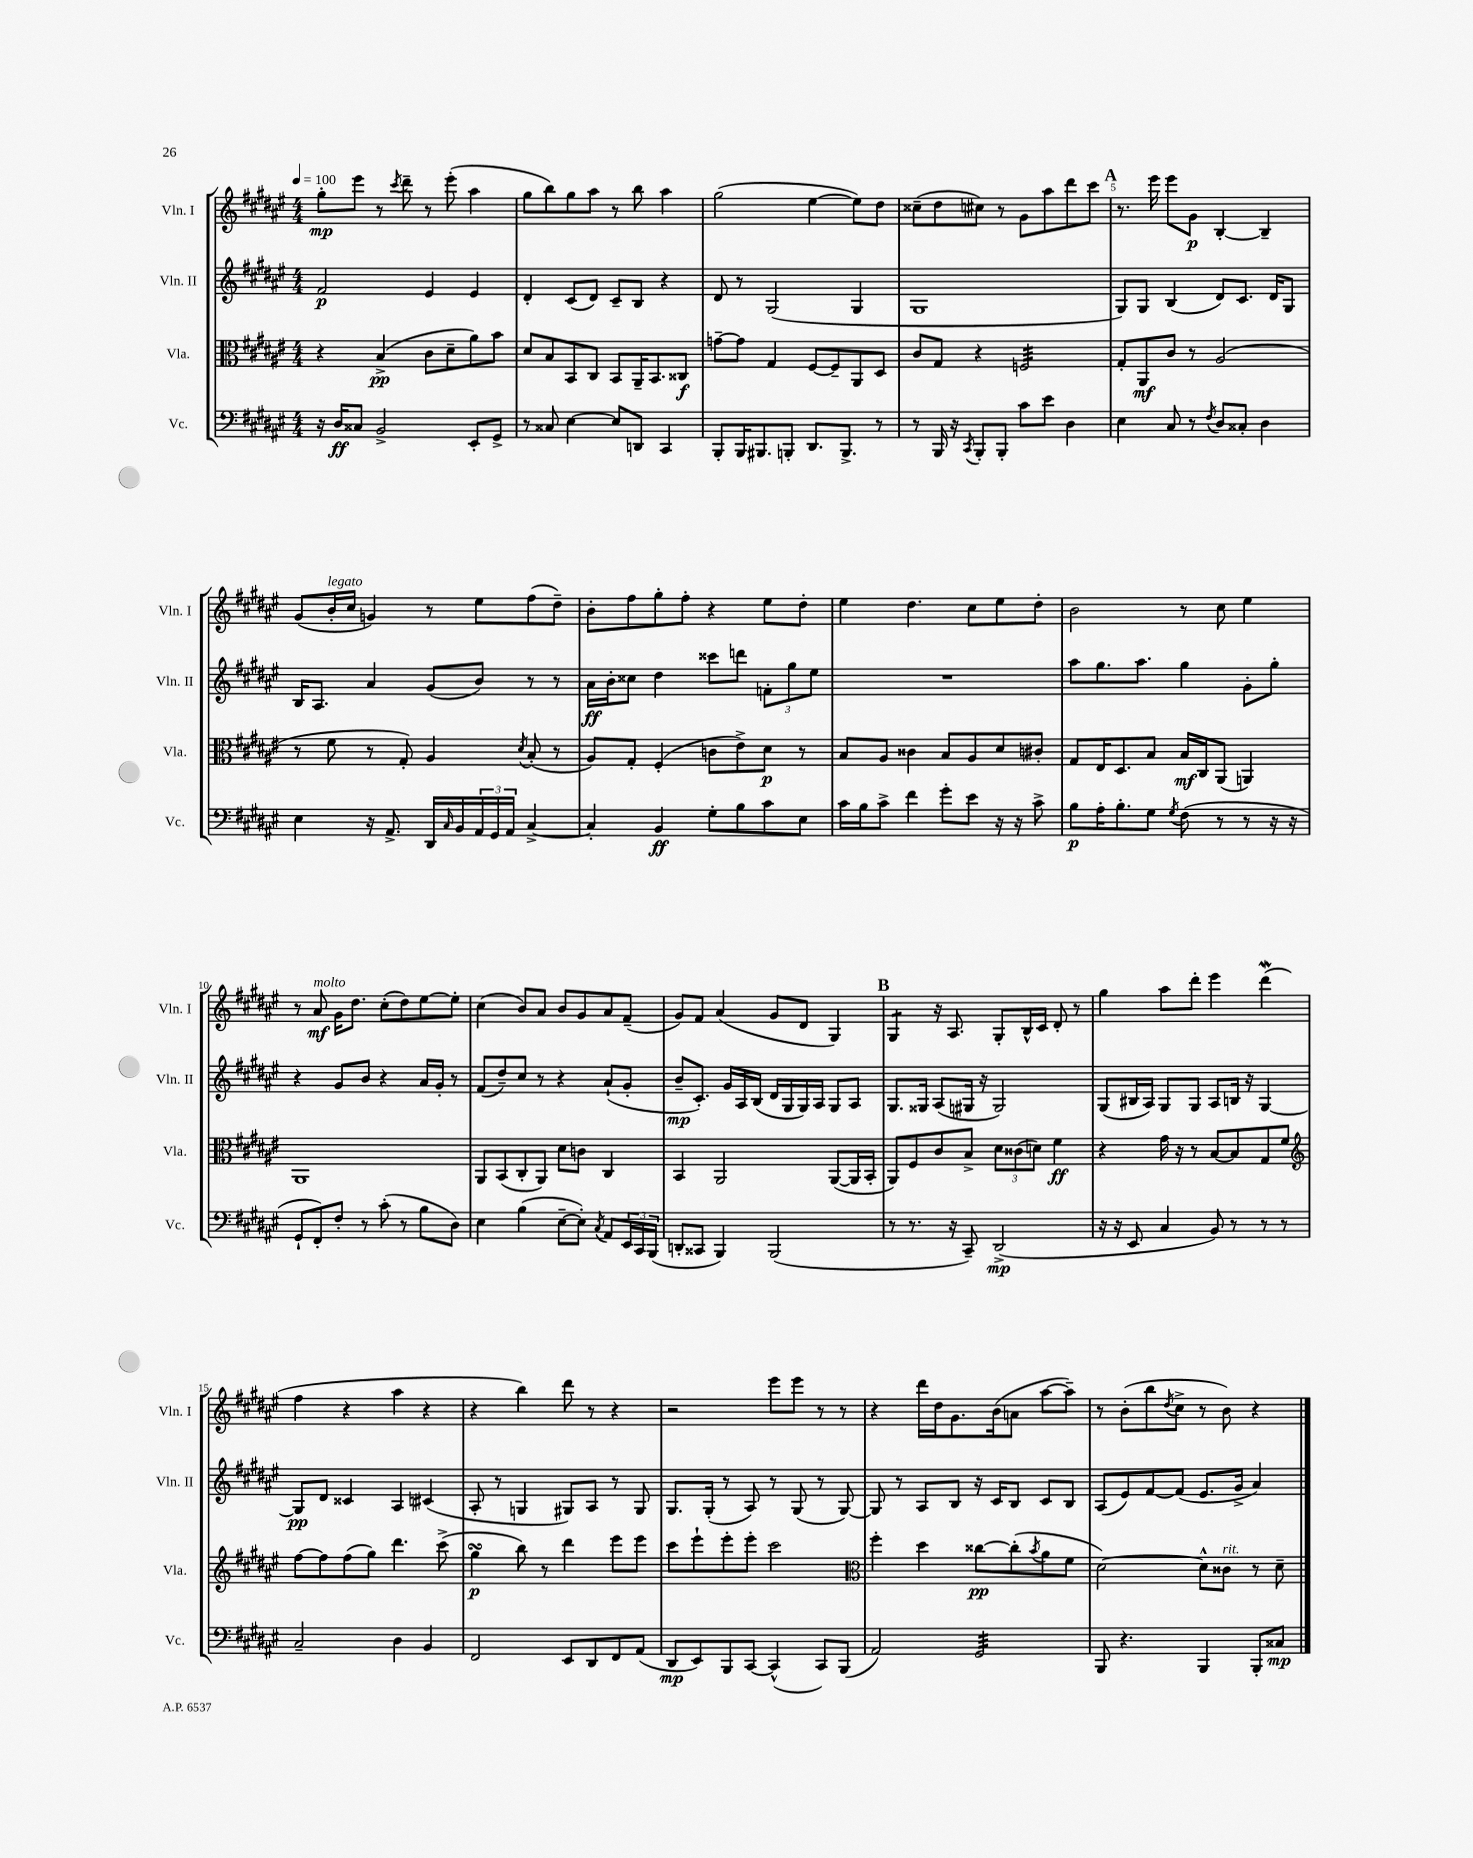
<<
\new StaffGroup <<
\new Staff = "s0" \with { instrumentName = "Vln. I" shortInstrumentName = "Vln. I" } {
    \clef treble \key fis \major \numericTimeSignature \time 4/4 \tempo 4 = 100
    gis''8-.\mp eis'''8 r8 \acciaccatura { cis'''8 } dis'''8-- r8 eis'''8-.( ais''4 |
    gis''8 b''8) gis''8 ais''8 r8 b''8 ais''4 |
    gis''2( eis''4~ eis''8) dis''8 |
    cisis''8--( dis''8 cis''8) r8 gis'8 ais''8 dis'''8 cis'''8 |
    \mark \markup { \bold "A" } r8. eis'''16 eis'''8 gis'8\p b4~-. b4-- |
    gis'8( b'16-.^\markup { \italic "legato" } cis''16 g'4) r8 eis''8 fis''8( dis''8--) |
    b'8-. fis''8 gis''8-. fis''8-. r4 eis''8 dis''8-. |
    eis''4 dis''4. cis''8 eis''8 dis''8-. |
    b'2 r8 cis''8 eis''4 |
    r8 ais'8\mf^\markup { \italic "molto" } gis'16 dis''8. cis''8-.( dis''8) eis''8~ eis''8-. |
    cis''4( b'8) ais'8 b'8 gis'8 ais'8 fis'8--( |
    gis'8) fis'8 ais'4( gis'8 dis'8 gis4) |
    \mark \markup { \bold "B" } gis4:8 r16 ais8. gis8-. b16-^ cis'16 dis'8-. r8 |
    gis''4 ais''8 dis'''8-. eis'''4 dis'''4\mordent( |
    fis''4 r4 ais''4 r4 |
    r4 b''4) dis'''8 r8 r4 |
    r2 eis'''8 eis'''8 r8 r8 |
    r4 dis'''16 dis''16 gis'8. b'16( a'8 ais''8~ ais''8--) |
    r8 b'8-.( b''8 \acciaccatura { dis''8 } cis''8-> r8 b'8) r4 \bar "|." |
}
\new Staff = "s1" \with { instrumentName = "Vln. II" shortInstrumentName = "Vln. II" } {
    \clef treble \key fis \major \numericTimeSignature \time 4/4
    fis'2\p eis'4 eis'4 |
    dis'4-. cis'8( dis'8) cis'8-- b8 r4 |
    dis'8 r8 gis2( gis4 |
    gis1 |
    \mark \markup { \bold "A" } gis8) gis8 b4( dis'8) cis'8. dis'16 gis8 |
    b16 ais8. ais'4 gis'8( b'8) r8 r8 |
    ais'16\ff b'16-. cisis''8 dis''4 cisis'''8 d'''8 \tuplet 3/2 { f'8-. gis''8 eis''8 } |
    R1 |
    ais''8 gis''8. ais''8. gis''4 gis'8-. gis''8-. |
    r4 gis'8 b'8 r4 ais'16 gis'16-. r8 |
    fis'8( dis''8--) cis''8 r8 r4 ais'8-!( gis'8-. |
    b'8--\mp cis'8.-.) gis'16 ais16 b16( dis'16 gis16 gis16) ais16 gis8 ais8 |
    \mark \markup { \bold "B" } gis8. gisis16 ais8( gis16 r16 gis2) |
    gis8( bis16 ais16) gis8 gis8 ais8 b16 r16 gis4~ |
    gis8\pp dis'8 cisis'4 ais4 cis'4( |
    ais8-. r8 g4 gis8) ais8 r8 gis8 |
    gis8. gis16-.( r8 ais8) r8 gis8( r8 gis8~) |
    gis8 r8 ais8 b8 r16 cis'16 b8 cis'8 b8 |
    ais8( eis'8) fis'8~ fis'8( eis'8. gis'16-> ais'4) \bar "|." |
}
\new Staff = "s2" \with { instrumentName = "Vla." shortInstrumentName = "Vla." } {
    \clef alto \key fis \major \numericTimeSignature \time 4/4
    r4 b4->\pp( cis'8 dis'8-- ais'8) b'8 |
    dis'8 b8 b,8 cis8 b,8 ais,16-- b,8. cisis8\f |
    g'8~-- g'8 gis4 fis8~ fis8-- ais,8 dis8 |
    cis'8 gis8 r4 f2:32 |
    \mark \markup { \bold "A" } gis8-. ais,8\mf cis'8 r8 ais2( |
    r8 fis'8 r8 gis8-.) ais4 \acciaccatura { dis'8 } b8-.( r8 |
    ais8) gis8-. fis4-.( c'8 eis'8->) dis'8\p r8 |
    b8 ais8 cisis'4 b8 ais8 dis'8 cis'8-. |
    gis8 eis16 dis8. b8 b16\mf cis16 ais,8( a,4) |
    ais,1 |
    ais,8 b,8( cis8-. ais,8) dis'8 c'8 cis4 |
    b,4 ais,2 ais,8~( ais,16 b,16-. |
    \mark \markup { \bold "B" } ais,8) fis8 cis'8 b8-> \tuplet 3/2 { dis'8 cisis'8( d'8) } fis'4\ff |
    r4 gis'16 r16 r8 b8~ b8 gis8 fis'8 |
    \clef treble fis''8~ fis''8 fis''8( gis''8) dis'''4. cis'''8->( |
    gis''4\turn\p b''8) r8 dis'''4 eis'''8 eis'''8 |
    cis'''8 eis'''8-! eis'''8-. eis'''8-. cis'''2 |
    \clef alto fis''4-. dis''4 cisis''8~\pp cisis''8-.( \acciaccatura { b'8 } ais'8 fis'8 |
    dis'2~) dis'8-^ cisis'8^\markup { \italic "rit." } r8 dis'8-- \bar "|." |
}
\new Staff = "s3" \with { instrumentName = "Vc." shortInstrumentName = "Vc." } {
    \clef bass \key fis \major \numericTimeSignature \time 4/4
    r16 dis16\ff cisis8 b,2-> eis,8-. gis,8-> |
    r8 cisis8 eis4~ eis8 d,8 cis,4 |
    b,,8-. b,,16 bis,,8. b,,8-. dis,8. b,,8.-> r8 |
    r8 b,,16 r16 \acciaccatura { cis,8 } b,,8-. b,,8-. cis'8 eis'8 dis4 |
    \mark \markup { \bold "A" } eis4 cis8 r8 \acciaccatura { fis8 } dis8 cisis8-. dis4 |
    eis4 r16 ais,8.-> dis,16 \grace { cis16 } b,16 \tuplet 3/2 { ais,16 gis,16 ais,16 } cis4~-> |
    cis4-. b,4\ff gis8-. b8 cis'8 eis8 |
    cis'16 b16 cis'8-> fis'4 gis'8-. eis'8 r16 r16 cis'8-> |
    b8\p ais16-. b8.-. gis8 \acciaccatura { gis8 } fis8( r8 r8 r16 r16 |
    gis,8-! fis,8-.) fis8-. r8 cis'8-.( r8 b8 dis8) |
    eis4 b4( eis8~-- eis8-.) \acciaccatura { cis8 } ais,8 \tuplet 3/2 { eis,16 cis,16 b,,16( } |
    d,8-. cisis,8 b,,4) b,,2( |
    \mark \markup { \bold "B" } r8 r8. r16 cis,8--) dis,2->\mp( |
    r16 r16 eis,8 cis4 b,8) r8 r8 r8 |
    cis2-- dis4 b,4 |
    fis,2 eis,8 dis,8 fis,8 ais,8( |
    dis,8\mp eis,8) b,,8 cis,8~ cis,4-^( cis,8) b,,8( |
    ais,2) gis,2:32 |
    b,,8 r4. b,,4 b,,8-. cisis8\mp \bar "|." |
}
>>
>>
\layout { \context { \Score \override BarNumber.break-visibility = ##(#f #t #t) barNumberVisibility = #(every-nth-bar-number-visible 5) } }
